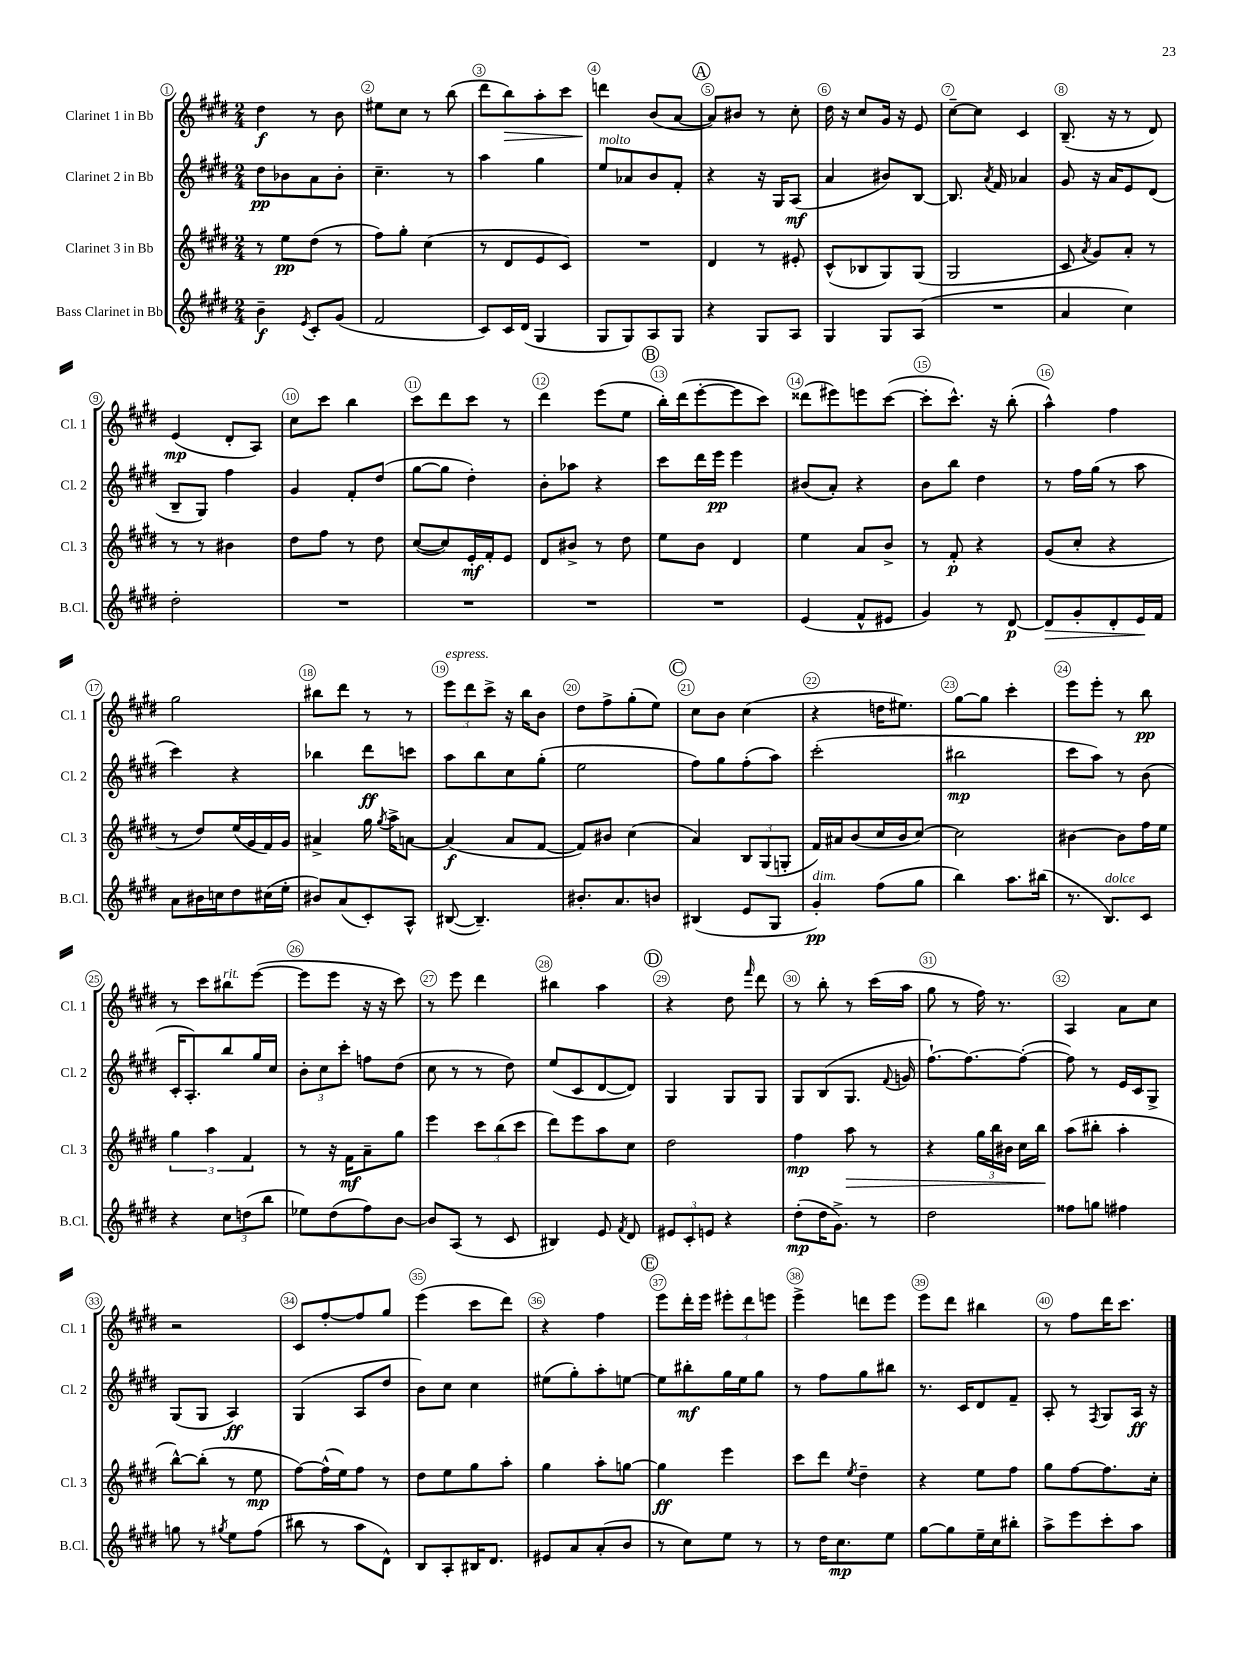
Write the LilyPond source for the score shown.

<<
\new StaffGroup <<
\new Staff = "s0" \with { instrumentName = "Clarinet 1 in Bb" shortInstrumentName = "Cl. 1" } {
    \clef treble \key e \major \numericTimeSignature \time 2/4
    \autoBeamOff dis''4\f r8 b'8 |
    eis''8[ cis''8] r8 b''8( |
    dis'''8[ b''8\>) a''8-. cis'''8] |
    d'''4\! b'8[( a'8]~ |
    \mark \markup { \circle "A" } a'8[) bis'8] r8 cis''8-. |
    dis''16 r16 cis''8[ gis'16] r16 e'8 |
    cis''8[~-- cis''8] cis'4 |
    b8.--( r16 r8 dis'8) |
    e'4\mp( dis'8[-. a8]) |
    cis''8[ cis'''8] b''4 |
    cis'''8[ dis'''8 cis'''8] r8 |
    dis'''4 e'''8[( e''8] |
    \mark \markup { \circle "B" } b''16[-.) dis'''16( e'''8~-. e'''8 cis'''8]) |
    disis'''8[( eis'''8) e'''8 cis'''8]~( |
    cis'''8[-. cis'''8.]-^) r16 b''8-.( |
    a''4-^) fis''4 |
    gis''2 |
    bis''8[ dis'''8] r8 r8 |
    \tuplet 3/2 { e'''8[^\markup { \italic "espress." } dis'''8 cis'''8]-> } r16 b''16[ b'8] |
    dis''8[ fis''8-> gis''8-.( e''8]) |
    \mark \markup { \circle "C" } cis''8[ b'8] cis''4( |
    r4 d''16[ eis''8.]) |
    gis''8[~ gis''8] cis'''4-. |
    e'''8[ e'''8]-. r8 b''8\pp |
    r8 cis'''8[ bis''8^\markup { \italic "rit." } e'''8]~( |
    e'''8[ e'''8] r16 r16 cis'''8) |
    r8 e'''8 dis'''4 |
    bis''4 a''4 |
    \mark \markup { \circle "D" } r4 dis''8 \grace { fis'''16 } dis'''8 |
    r8 b''8-. r8 cis'''16[( a''16] |
    gis''8 r8 fis''16) r8. |
    a4 a'8[ cis''8] |
    r2 |
    cis'8[ fis''8~-. fis''8 gis''8] |
    e'''4( cis'''8[ dis'''8]) |
    r4 fis''4 |
    \mark \markup { \circle "E" } e'''8[ dis'''16-. e'''16] \tuplet 3/2 { eis'''8[-. dis'''8 e'''8] } |
    e'''4-> d'''8[ e'''8] |
    e'''8[ dis'''8] bis''4 |
    r8 fis''8[ dis'''16 cis'''8.] \bar "|." |
}
\new Staff = "s1" \with { instrumentName = "Clarinet 2 in Bb" shortInstrumentName = "Cl. 2" } {
    \clef treble \key e \major \numericTimeSignature \time 2/4
    \autoBeamOff dis''8[\pp bes'8 a'8 bes'8]-. |
    cis''4.-- r8 |
    a''4 gis''4 |
    e''8[^\markup { \italic "molto" } aes'8 b'8 fis'8]-. |
    \mark \markup { \circle "A" } r4 r16 gis16[ a8]\mf( |
    a'4 bis'8[) b8]~ |
    b8. \acciaccatura { a'8 } fis'16 aes'4 |
    gis'8 r16 a'16[ e'8 dis'8]( |
    b8[-- gis8]) fis''4 |
    gis'4 fis'8[-. dis''8]( |
    gis''8[~ gis''8] dis''4-.) |
    b'8[-. aes''8] r4 |
    \mark \markup { \circle "B" } cis'''8[ dis'''16 e'''16]\pp e'''4 |
    bis'8[( a'8]-.) r4 |
    b'8[ b''8] dis''4 |
    r8 fis''16[ gis''16]( r8 a''8 |
    cis'''4) r4 |
    bes''4 dis'''8[\ff c'''8] |
    a''8[ b''8 cis''8 gis''8]-.( |
    e''2 |
    \mark \markup { \circle "C" } fis''8[) gis''8 fis''8-.( a''8]) |
    cis'''2-.( |
    bis''2\mp |
    cis'''8[ a''8]) r8 b'8( |
    cis'16[-. a8.-.) b''8 gis''16 cis''16] |
    \tuplet 3/2 { b'8[-. cis''8 cis'''8]-. } f''8[ dis''8]( |
    cis''8 r8 r8 dis''8) |
    e''8[( cis'8 dis'8~ dis'8]) |
    \mark \markup { \circle "D" } gis4 gis8[ gis8] |
    gis8[ b8( gis8.] \appoggiatura { fis'8 } g'16 |
    fis''8.[~-!) fis''8.~ fis''8]~-.( |
    fis''8) r8 e'16[ cis'16 gis8]-> |
    gis8[( gis8] a4\ff) |
    gis4( a8[ dis''8] |
    b'8[) cis''8] cis''4 |
    eis''8[( gis''8-.) a''8-. e''8]~ |
    \mark \markup { \circle "E" } e''8[ bis''8-.\mf gis''16 e''16 gis''8] |
    r8 fis''8[ gis''8 bis''8] |
    r8. cis'16[ dis'8 fis'8]-- |
    a8-. r8 \acciaccatura { fis8 } gis8[ a16]\ff r16 \bar "|." |
}
\new Staff = "s2" \with { instrumentName = "Clarinet 3 in Bb" shortInstrumentName = "Cl. 3" } {
    \clef treble \key e \major \numericTimeSignature \time 2/4
    \autoBeamOff r8 e''8[\pp dis''8]( r8 |
    fis''8[) gis''8]-. cis''4( |
    r8 dis'8[ e'8 cis'8]) |
    R2 |
    \mark \markup { \circle "A" } dis'4 r8 eis'8-. |
    cis'8[-^( bes8 gis8) gis8]( |
    gis2 |
    cis'8 \acciaccatura { a'8 } gis'8[) a'8]-. r8 |
    r8 r8 bis'4 |
    dis''8[ fis''8] r8 dis''8 |
    cis''8[~( cis''8) e'16-.\mf fis'16-. e'8] |
    dis'8[ bis'8]-> r8 dis''8 |
    \mark \markup { \circle "B" } e''8[ b'8] dis'4 |
    e''4 a'8[ b'8]-> |
    r8 fis'8-.\p r4 |
    gis'8[( cis''8]-. r4 |
    r8 dis''8[) e''16( gis'16 fis'16) gis'16] |
    ais'4-> gis''16 \acciaccatura { gis''8 } a''16[-> a'8]~ |
    a'4\f( a'8[ fis'8]~ |
    fis'8[) bis'8] cis''4( |
    \mark \markup { \circle "C" } a'4) \tuplet 3/2 { b8[ gis8( g8]-. } |
    fis'16[) ais'16 b'8( cis''16 b'16 cis''8]~) |
    cis''2 |
    bis'4~ bis'8[ fis''16 e''16] |
    \tuplet 3/2 { gis''4 a''4 fis'4 } |
    r8 r16 fis'16[\mf a'8-- gis''8] |
    e'''4 \tuplet 3/2 { cis'''8[ b''8( cis'''8] } |
    dis'''8[) e'''8 a''8 cis''8] |
    \mark \markup { \circle "D" } dis''2 |
    fis''4\mp a''8\> r8 |
    r4 \tuplet 3/2 { gis''16[ b''16 bis'16] } cis''16[ b''16]\! |
    a''8[( bis''8]-. a''4-. |
    b''8[~-^) b''8]-.( r8 e''8\mp |
    fis''8[~) fis''16-^( e''16) fis''8] r8 |
    dis''8[ e''8 gis''8 a''8]-. |
    gis''4 a''8[-. g''8]~ |
    \mark \markup { \circle "E" } g''4\ff e'''4 |
    cis'''8[ dis'''8] \acciaccatura { e''8 } dis''4-- |
    r4 e''8[ fis''8] |
    gis''8[ fis''8~ fis''8. cis''16]-. \bar "|." |
}
\new Staff = "s3" \with { instrumentName = "Bass Clarinet in Bb" shortInstrumentName = "B.Cl." } {
    \clef treble \key e \major \numericTimeSignature \time 2/4
    \autoBeamOff b'4--\f \acciaccatura { e'8 } cis'8[-. gis'8]( |
    fis'2 |
    cis'8[) cis'16 dis'16]( gis4 |
    gis8[ gis8) a8 gis8] |
    \mark \markup { \circle "A" } r4 gis8[ a8] |
    gis4 gis8[ a8]( |
    R2 |
    a'4 cis''4) |
    dis''2-. |
    R2 |
    R2 |
    R2 |
    \mark \markup { \circle "B" } R2 |
    e'4( fis'8[-^ eis'8] |
    gis'4) r8 dis'8~\p |
    dis'8[\> gis'8-. dis'8-. e'16\! fis'16] |
    a'8[ bis'16 c''16 dis''8 cis''16( e''16]-. |
    bis'8[) a'8( cis'8-.) a8]-^ |
    bis8~( bis4.--) |
    bis'8.[-. a'8. b'8] |
    \mark \markup { \circle "C" } bis4( e'8[ gis8] |
    gis'4-.\pp^\markup { \italic "dim." }) fis''8[( gis''8] |
    b''4) a''8.[ bis''16]( |
    r8. b8.[^\markup { \italic "dolce" }) cis'8] |
    r4 \tuplet 3/2 { cis''8[ d''8( b''8] } |
    ees''8[) dis''8( fis''8) b'8]~ |
    b'8[ a8]( r8 cis'8 |
    bis4) e'8 \acciaccatura { fis'8 } dis'8 |
    \mark \markup { \circle "D" } \tuplet 3/2 { eis'8[ cis'8-. e'8] } r4 |
    dis''8[-.\mp( dis''16 gis'8.]->) r8 |
    dis''2 |
    fisis''8[ g''8] fis''4 |
    g''8 r8 \acciaccatura { gis''8 } e''8[ fis''8]( |
    bis''8 r8 a''8[ dis'8]-^) |
    b8[ a8-. bis16 dis'8.] |
    eis'8[ a'8 a'8-.( b'8] |
    \mark \markup { \circle "E" } r8 cis''8[) e''8] r8 |
    r8 dis''16[ cis''8.\mp e''8] |
    gis''8[~ gis''8 e''16-- cis''16 bis''8]-. |
    a''8[-> e'''8 cis'''8-. a''8] \bar "|." |
}
>>
>>
\layout { \context { \Score \override BarNumber.break-visibility = ##(#f #t #t) barNumberVisibility = #all-bar-numbers-visible \override BarNumber.stencil = #(make-stencil-circler 0.1 0.3 ly:text-interface::print) } }
